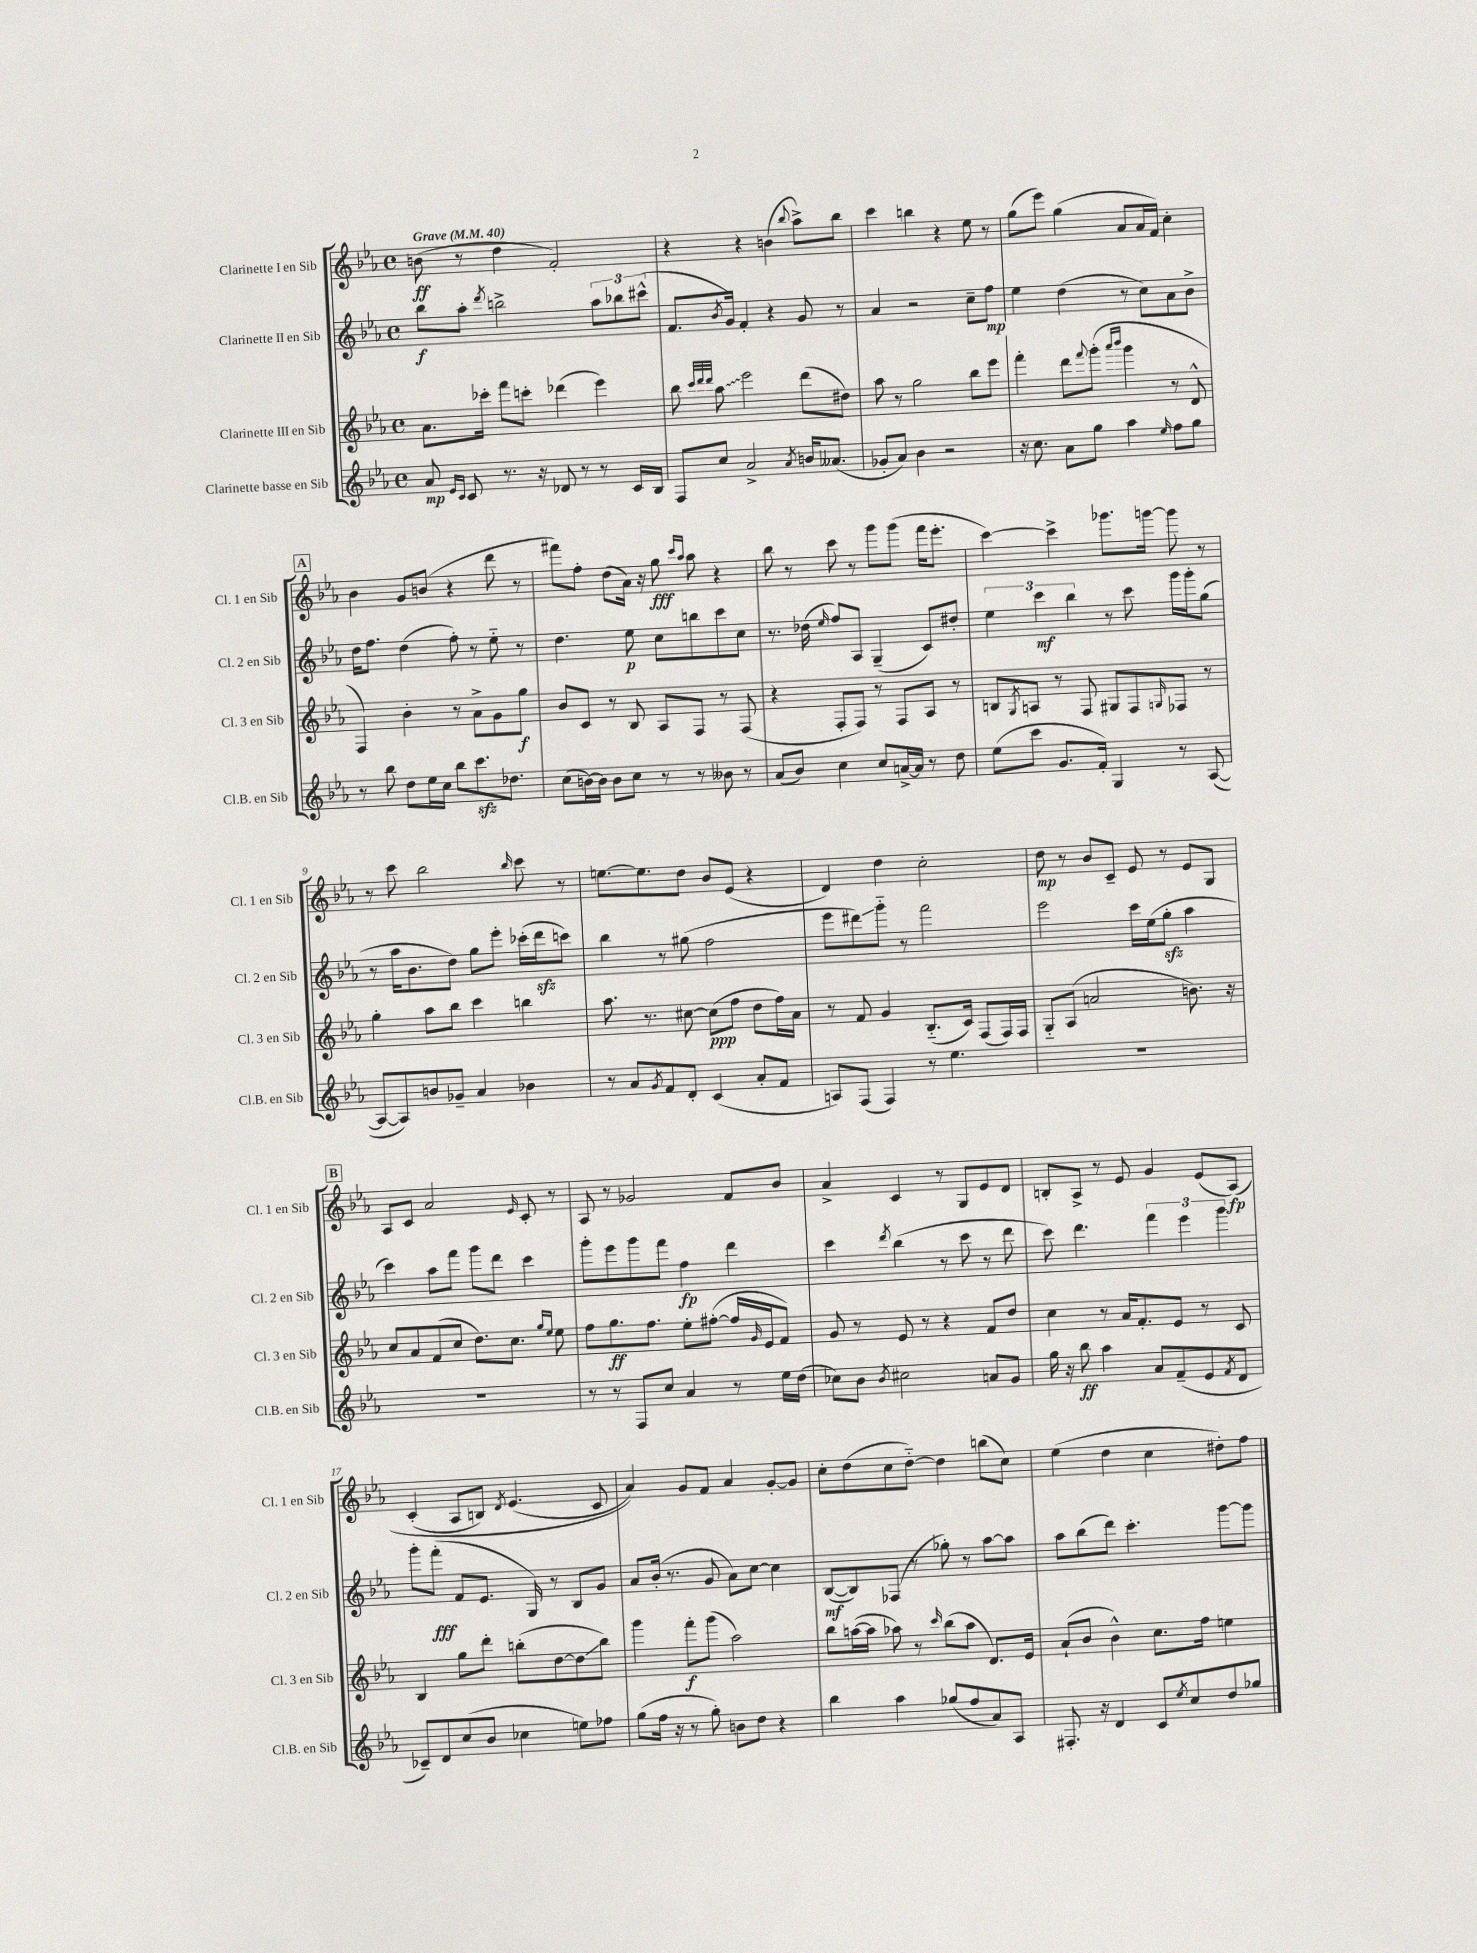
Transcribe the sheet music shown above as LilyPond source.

<<
\new StaffGroup <<
\new Staff = "s0" \with { instrumentName = "Clarinette I en Sib" shortInstrumentName = "Cl. 1 en Sib" } {
    \clef treble \key ees \major \defaultTimeSignature \time 4/4 \tempo "Grave" 4 = 40
    b'8\ff( r8 d''4 f'2-.) |
    r4 r4 b'4( \appoggiatura { bes''8 } aes''8->) bes''8 |
    c'''4 b''4 r4 ees''8 r8 |
    g''8( ees'''8) g''4( aes'8 aes'16 f'16) c''4-. |
    \mark \markup { \box "A" } bes'4 g'8 b'8( r4 d'''8 r8 |
    fis'''8) f''8-. d''8( aes'16) r16 g''8\fff \grace { c'''16 aes''16 } aes''8 r4 |
    bes''8 r8 c'''8 r8 g'''8 g'''8( f'''16 ees'''8.-. |
    c'''4~) c'''4-> ges'''8. g'''16~ g'''8 r8 |
    r8 c'''8 bes''2 \grace { bes''16 } c'''8 r8 |
    e''8.~ e''8. d''8 bes'8 ees'8( r4 |
    d'4) d''4 c''2-. |
    d''8\mp r8 bes'8 c'8-- ees'8 r8 ees'8 g8 |
    \mark \markup { \box "B" } aes8 c'8 aes'2 \grace { ees'16 } c'8-. r8 |
    aes8 r8 ges'2 f'8 bes'8 |
    aes'4-> c'4 r8 g8 ees'8 d'8 |
    b8-. aes8-> r8 ees'8 g'4 ees'8( aes8\fp)\( |
    c'4-.( aes8 b8) \acciaccatura { d'8 } ees'4.( c'8 |
    aes'4)\) g'8 f'8 aes'4 g'8~-. g'8 |
    c''8-. d''8( c''8 d''8~-_) d''4 b''8( c''8) |
    ees''4( d''4 c''4 dis''8-.) f''8 \bar "|." |
}
\new Staff = "s1" \with { instrumentName = "Clarinette II en Sib" shortInstrumentName = "Cl. 2 en Sib" } {
    \clef treble \key ees \major \defaultTimeSignature \time 4/4
    bes''8\f aes''8-. \acciaccatura { d'''8 } b''2-> \tuplet 3/2 { aes''8 bes''8 cis'''8-^( } |
    f'8. \acciaccatura { bes'8 } g'16) f'4-. r4 g'8 r8 |
    aes'4 r2 c''8-- f''8\mp |
    ees''4 d''4( r8 c''8) aes'8 bes'8-> |
    \mark \markup { \box "A" } d''16 f''8. d''4( f''8-.) r8 ees''8-_ r8 |
    d''4. ees''8\p c''8 b''8 c'''8 c''8 |
    r8. des''16( \grace { ees''16 } f''8) aes8 g4--( c'8) dis''8-. |
    \tuplet 3/2 { ees''4 c'''4\mf bes''4 } r8 c'''8 g'''16 g'''16-. g''8( |
    r8 aes''16 bes'8. d''8) g''8 ees'''8-. ces'''16-.( d'''16\sfz c'''8) |
    bes''4 r8 gis''8( f''2 |
    ees'''8 dis'''8\glissando) g'''8-_ r8 f'''2 |
    ees'''2 c'''16 ees''16( g''8-.\sfz aes''4 |
    \mark \markup { \box "B" } c'''4) aes''8 f'''8 g'''8 d'''8 c'''4 |
    g'''8-. ees'''8 g'''8 f'''8 f''4\fp d'''4 |
    c'''4 \acciaccatura { d'''8 } bes''4( r8 c'''8 r8 d'''8 |
    c'''8) d'''4. \tuplet 3/2 { f'''4 ees'''4 g'''4 } |
    g'''8-. f'''8-.\fff( f'8 ees'8. g16) r8 bes8 g'8 |
    aes'8 bes'16-.( r8. g'8 aes'8) c''8~ c''4 |
    bes8~\mf( bes8) fes8( r8 ges''8-.) r8 aes''8~ aes''8 |
    aes''8 bes''8( d'''8) c'''4.-. g'''8~ g'''8 \bar "|." |
}
\new Staff = "s2" \with { instrumentName = "Clarinette III en Sib" shortInstrumentName = "Cl. 3 en Sib" } {
    \clef treble \key ees \major \defaultTimeSignature \time 4/4
    aes'8. ces'''16-. f'''8 c'''8-. des'''4( ees'''4) |
    bes''8 \grace { c'''32 d'''32 d'''32 } \once \override Glissando.style = #'zigzag aes''8\glissando ees'''2 d'''8( dis''8) |
    aes''8 r8 g''2 bes''8 ees'''8 |
    f'''4-. d'''8 \appoggiatura { f'''8 } g'''8-.( \grace { aes'''16 bes'''16 } g'''4 r8 d'8-^ |
    \mark \markup { \box "A" } f4) bes'4-. r8 aes'8-> g'8 g''8\f |
    bes'8 c'8 r8 bes8 aes8 f8 r8 f8( |
    r4 f8-. f8) r8 f8 aes8 r8 |
    b8 \acciaccatura { g8 } a8 r8 f8 gis8 f8 \grace { g16 } fes8 r8 |
    g''4-. aes''8 bes''8 c'''4 b''4 |
    aes''8. r8. cis''8~ cis''8\ppp( f''8 d''8 f''16) aes'16 |
    r8 f'8 g'4 bes8.-_( c'16) f8( f16) f16 |
    g8-_ aes8( a'2 b'8.) r16 |
    \mark \markup { \box "B" } c''8 aes'8 f'8( c''8 d''8.) c''8. \grace { g''16 ees''16 } ees''8 |
    f''8 g''8.\ff f''8. ees''8-. fis''8~-.( fis''16 \grace { g'16 } ees'16 f'8) |
    g'8 r8 ees'8 r8 r4 f'8 d''8 |
    c''4 r8 aes'16 f'8.-. ees'8 r8 c'8 |
    bes4 g''8 d'''8-. b''8-.( d''8~ d''8\glissando b''8) |
    g'''4 f'''8-.\f g'''8( aes''2) |
    bes''8 a''16~( a''16 aes''8) r8 \grace { c'''16 } bes''8( aes''8 d'8.) ees'16 |
    aes'8-!( bes'8 bes'4-^) c''8. f''16 e''4 \bar "|." |
}
\new Staff = "s3" \with { instrumentName = "Clarinette basse en Sib" shortInstrumentName = "Cl.B. en Sib" } {
    \clef treble \key ees \major \defaultTimeSignature \time 4/4
    aes'8\mp \grace { ees'16 c'16 } c'8 r8. r16 des'8 r8 r8 c'16 bes16 |
    f8 c''8 aes'2-> \acciaccatura { aes'8 } b'16 aeses'8.( |
    ges'8-. aes'8) bes'4 r2 |
    r16 c''8. aes'8 g''8 aes''4 \grace { ees''16 } f''8 g''8 |
    \mark \markup { \box "A" } r8 bes''8 d''8 ees''16 c''16 bes''8 c'''8.\sfz des''8. |
    c''8( b'16~) b'16 b'8 c''8 r8 r8 beses'8 r8 |
    aes'8( bes'8) c''4 c''8 a'16~-> a'16 r8 d''8 |
    ees''8( c'''8 g'8. f'16-.) g4 r8 aes8~( |
    aes8~ aes8) b'8 ges'8-- aes'4 bes'4 |
    r8 aes'8 \acciaccatura { g'8 } f'8 d'8-. c'4( aes'8-. f'8 |
    a8) f8( f4) r8 ees''4. |
    R1 |
    \mark \markup { \box "B" } R1 |
    r8 r8 f8 c''8 aes'4 r8 ees''16 d''16( |
    ces''8) bes'8 \acciaccatura { bes'8 } cis''2 a'8 g'8 |
    g''16 r16 bes''8\ff aes''4 aes'8 f'8--( ees'8 \acciaccatura { f'8 } d'8 |
    ces'8--) d'8 c''8( bes'8 ces''4 e''8) fes''8 |
    g''8( f''16 r16 r8 g''8-.) b'8 d''8 r4 |
    bes''4 aes''4 ges''8( f''8 aes'8) aes8 |
    fis8.-. r16 d'4 c'8 \acciaccatura { ees''8 } c''8 d''8 ges''8 \bar "|." |
}
>>
>>
